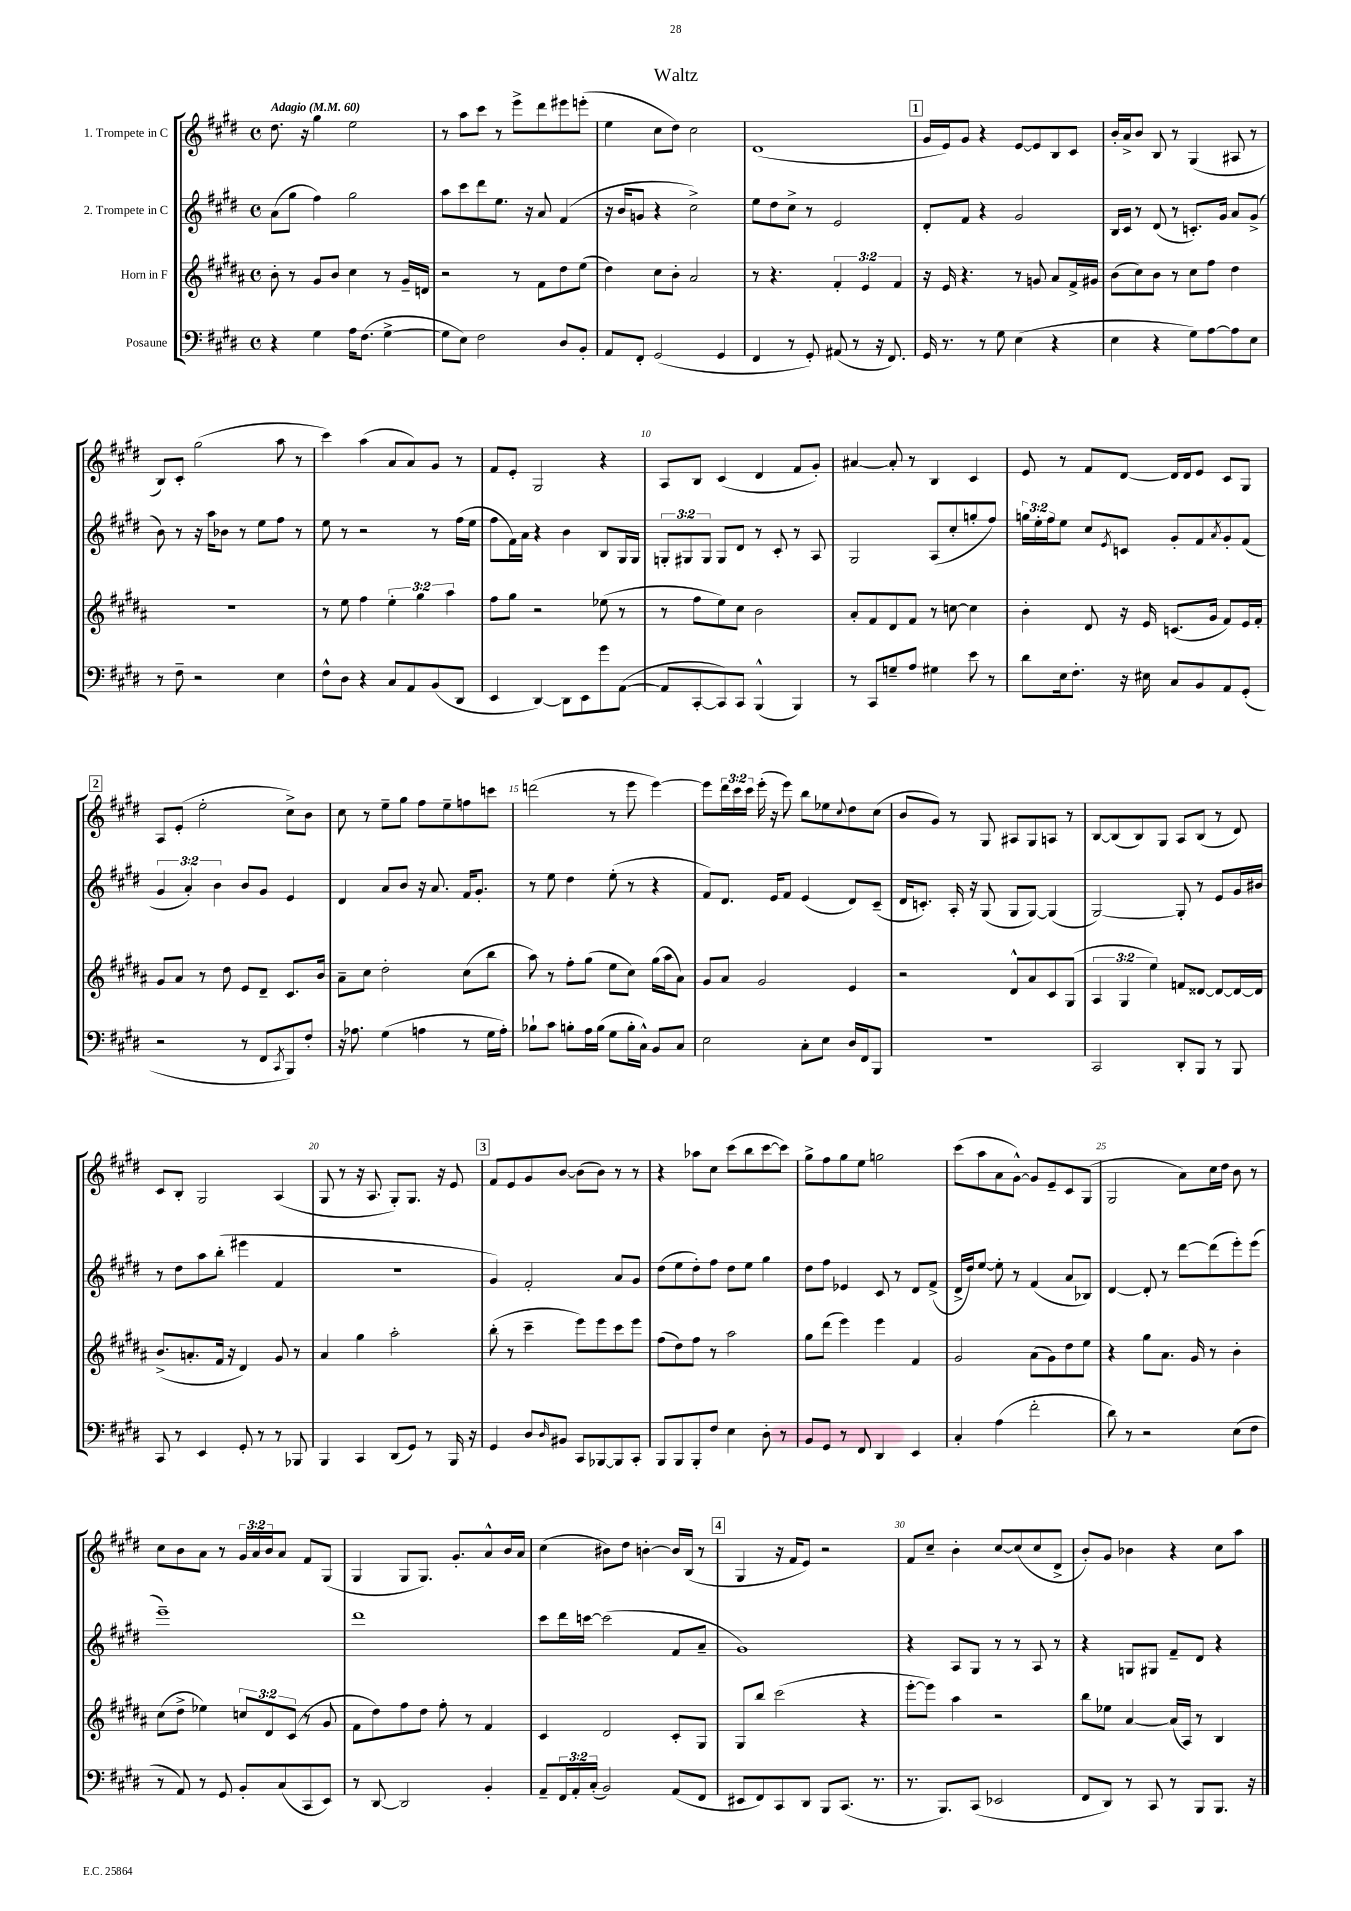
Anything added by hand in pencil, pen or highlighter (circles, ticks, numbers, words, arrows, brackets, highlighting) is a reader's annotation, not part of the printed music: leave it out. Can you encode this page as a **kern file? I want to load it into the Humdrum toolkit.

**kern	**kern	**kern	**kern
*part4	*part3	*part2	*part1
*staff4	*staff3	*staff2	*staff1
*I"Posaune	*I"Horn in F	*I"2. Trompete in C	*I"1. Trompete in C
*clefF4	*clefG2	*clefG2	*clefG2
*k[f#c#g#d#]	*k[f#c#g#d#a#]	*k[f#c#g#d#]	*k[f#c#g#d#]
*M4/4	*M4/4	*M4/4	*M4/4
*met(c)	*met(c)	*met(c)	*met(c)
*MM60	*MM60	*MM60	*MM60
=1	=1	=1	=1
!	!	!	!LO:TX:a:B:t=Adagio
4r	8b'\	(8a\L	8.dd#\
.	8r	8gg#\J	.
.	.	.	16r
4G#\	8g#/L	4ff#\)	4gg#\
.	8b/J	.	.
16A\KL	4cc#\	2gg#\	2ee\
(8.F#\J	.	.	.
[4G#^\	8r	.	.
.	16g#~/LL	.	.
.	16dn/JJ	.	.
=2	=2	=2	=2
8G#\L]	2r	8aa\L	8r
8E\J)	.	8ccc#\	8aa\L
2F#\	.	8ddd#\	8ccc#\J
.	.	8.ee\J	8r
.	8r	.	8eee^\L
.	.	16r	.
.	8f#\L	8a/	8ddd#\
8D#/L	8dd#\	(4f#/	8eee#X\
8BB'/J	(8ee\J	.	(8eeen'\J
=3	=3	=3	=3
8AA/L	4dd#\)	16r	4ee\
.	.	16b/KL	.
8FF#'/J	.	8gn/J	.
(2GG#/	8cc#\L	4r	8cc#\L
.	8b'\J	.	8dd#\J)
.	2a#/	2cc#^\)	2cc#\
4GG#/	.	.	.
=4	=4	=4	=4
4FF#/	8r	8ee\L	(1d#
.	4.r	8dd#\	.
8r	.	8cc#^\J	.
8GG#'/)	.	8r	.
(8AA#X/	6f#'/	2e/	.
8r	.	.	.
.	6e/	.	.
16r	.	.	.
8.FF#/)	.	.	.
.	6f#/	.	.
!!LO:REH:place=s1:t=1
=5	=5	=5	=5
16GG#/	16r	8d#'/L	16g#/LL
8.r	16e/	.	16e/J)
.	4.r	8f#/J	8g#/J
8r	.	4r	4r
8G#\	.	.	.
(4E\	8r	2g#/	[8e/L
.	8gn/	.	8e/]
4r	8a#/L	.	8B/
.	16f#^/L	.	8c#/J
.	16g#X/JJ	.	.
=6	=6	=6	=6
4E\	(8b\L	16B/LL	16b'/LL
.	.	16c#/JJ	16a^/J
.	8cc#\)	8r	8b/J
4r	8b\J	(8d#/	8B/
.	8r	8r	8r
8G#\L)	8cc#\L	8.cn'/L)	(4G#/
[8A\	8ff#\J	.	.
.	.	16g#/Jk	.
8A\]	4dd#\	8a/L	8A#X/
8E\J	.	(8g#^/J	8r
!!LO:LB:g=z
=7	=7	=7	=7
8r	1r	8b\)	8B/L)
8F#~\	.	8r	8c#'/J
2r	.	16r	(2gg#\
.	.	16aa\KL	.
.	.	8b-X\J	.
.	.	8r	.
.	.	8ee\L	.
4E\	.	8ff#\J	8aa\
.	.	8r	8r
=8	=8	=8	=8
8F#^^\L	8r	8ee\	4ccc#\)
8D#\J	8ee\	8r	.
4r	4ff#\	2r	(4aa\
8C#/L	6ee'\	.	8a/L
8AA/	.	.	8a/)
.	6gg#\	.	.
(8BB/	.	8r	8g#/J
.	6aa#\	.	.
8DD#/J	.	(16ff#\LL	8r
.	.	16ee\JJ	.
=9	=9	=9	=9
4EE/	8ff#\L	8ff#\L	8f#/L
.	8gg#\J	16f#\L)	8e'/J
.	.	16a\JJ	.
[4DD#/)	2r	4r	2G#/
8DD#\L]	.	4b\	.
8EE\	.	.	.
8g#\	(8ee-X\	8B/L	4r
([8AA\J	8r	16G#/L	.
.	.	16G#/JJ	.
=10	=10	=10	=10
8AA/L]	8r	12Gn'/L	8A/L
.	.	12G#X/	.
[8CC#'/	8ff#\L	.	8B/J
.	.	12G#/J	.
8CC#/])	8ee\)	8G#/L	(4c#/
8CC#/J	8cc#\J	8d#/J	.
(4BBB^^/	2b\	8r	4d#/
.	.	8c#'/	.
4BBB/)	.	8r	8f#/L
.	.	8A/	8g#'/J)
=11	=11	=11	=11
8r	8a#'/L	2G#/	[4a#X/
8CC#/L	8f#/	.	.
8Gn~/	8d#/	.	8a#'/]
8A/J	8f#/J	.	8r
4G#X\	8r	(8A/L	4B/
.	[8ccn\	8cc#'/	.
8e\	4cc\]	8ggn'/	4c#/
8r	.	8ff#/J)	.
=12	=12	=12	=12
8d#\L	4b'\	24ggn\LL	8e/
.	.	24ee'\	.
.	.	24ff#\J	.
16E\k	.	8ee\J	8r
8.F#'\J	.	.	.
.	8d#/	8cc#/L	8f#/L
.	.	8qe/	.
16r	16r	8cn/J	[8d#/J
16E#X\	16e/	.	.
8C#/L	(8.cn/L	8g#'/L	16d#/LL]
.	.	.	16d#/J
8BB/	.	8f#/	8e/J
.	16g#/Jk	.	.
.	.	8qa/	.
8AA/	8f#/L)	8g#'/	8c#/L
(8GG#'/J	16e/L	(8f#/J	8G#/J
.	16f#'/JJ	.	.
!!LO:LB:g=z
!!LO:REH:place=s1:t=2
=13	=13	=13	=13
2r	8g#/L	6g#/	8A/L
.	8a#/J	.	(8e'/J
.	.	6a'/)	.
.	8r	.	2ee'\
.	.	6b\	.
.	8dd#\	.	.
8r	8e/L	8b/L	.
8FF#/L	8d#~/J	8g#/J	.
8qCC#/	.	.	.
8BBB/)	8.c#/L	4e/	8cc#^\L)
8F#'/J	.	.	8b\J
.	16b/Jk	.	.
=14	=14	=14	=14
16r	8a#~\L	4d#/	8cc#\
8.A-X\	.	.	.
.	8cc#\J	.	8r
(4G#\	2dd#'\	8a/L	8ee~\L
.	.	8b/J	8gg#\J
4An\	.	16r	8ff#\L
.	.	8.a/	.
.	.	.	8ee~\
8r	(8cc#\L	16f#/KL	8ffn\
.	.	8.g#'/J	.
16G#\LL	8bb\J	.	8cccn\J
16A'\JJ)	.	.	.
=15	=15	=15	=15
8B-X`\L	8aa#\)	8r	(2dddn\
8c#\J	8r	8ee\	.
8Bn'\L	8ff#'\L	4dd#\	.
16A\L	(8gg#\J	.	.
(16B\JJ	.	.	.
8G#\L	8ee\L	(8ee'\	8r
16B'\L	8cc#\J)	8r	8eee\
16C#^^\JJ)	.	.	.
8BB/L	(16gg#\LL	4r	[4eee\)
.	16aa#\J	.	.
8C#/J	8a#\J)	.	.
=16	=16	=16	=16
2E\	8g#/L	8f#/L)	8eee\L]
.	8a#/J	8.d#/J	24ddd#\L
.	.	.	24ccc#\
.	.	.	24ccc#\JJ
.	2g#/	.	(16eee'\
.	.	16e/KL	16r
.	.	8f#/J	8eee\)
8C#'\L	.	(4e/	8bb\L
8E\J	.	.	8ee-X\
.	.	.	8qqcc#/
16D#/LL	4e/	8d#/L)	8dd#\
16FF#/J	.	.	.
8BBB/J	.	(8c#~/J	(8cc#\J
=17	=17	=17	=17
1r	2r	16d#/KL	8b/L
.	.	8.cn'/J)	.
.	.	.	8g#/J)
.	.	16A'/	8r
.	.	16r	.
.	.	(8G#/	8G#/
.	8d#^^/L	8G#/L	8A#X/L
.	8a#/	[8G#/J)	8G#/
.	8c#/	(4G#/]	8An/J
.	(8G#/J	.	8r
=18	=18	=18	=18
2CC#/	6A#/	[2G#/)	[8B/L
.	.	.	(8B/]
.	6G#/	.	.
.	.	.	8B/)
.	6ee\)	.	.
.	.	.	8G#/J
8DD#'/L	8fn/L	8G#'/]	8A/L
8BBB/J	[8d##X/J	8r	(8B/J
8r	8d##/L_	8e/L	8r
8BBB/	16d##/L_	16g#/L	8d#/)
.	16d##/JJ]	16b#X/JJ	.
!!LO:LB:g=z
=19	=19	=19	=19
8CC#/	(8.b^/L	8r	8c#/L
8r	.	8dd#\L	8B'/J
.	8.an'/	.	.
4EE/	.	8aa\	2G#/
.	16f#/Jk	(8bb'\J	.
.	16r	.	.
8GG#'/	4d#/)	4eee#X\	.
8r	.	.	.
8r	8g#/	4f#/	(4A/
8BBB-X/	8r	.	.
=20	=20	=20	=20
4BBB/	4a#/	1r	8G#/
.	.	.	8r
4CC#/	4gg#\	.	16r
.	.	.	8.A/
(8DD#/L	2aa#'\	.	8G#'/L)
8GG#/J)	.	.	8.G#/J
8r	.	.	.
.	.	.	16r
16BBB/	.	.	8e/
16r	.	.	.
!!LO:REH:place=s1:t=3
=21	=21	=21	=21
4GG#/	(8bb'\	4g#/)	8f#/L
.	8r	.	8e/
8D#/L	4ccc#~\	2f#'/	8g#/
16qqD#/	.	.	.
8BB#X/J	.	.	[8b/J
8CC#/L	8eee\L)	.	(8b\L]
[8BBB-X/	8eee\	.	8b\J)
8BBB-/]	8ccc#\	8a/L	8r
8CC#'/J	8eee\J	8g#/J	8r
=22	=22	=22	=22
8BBB/L	(8ff#\L	(8dd#\L	4r
8BBB/	8dd#\)	8ee\	.
8BBB'/	8ff#\J	8dd#'\)	8aa-X\L
8F#/J	8r	8ff#\J	8cc#\J
4E\	2aa#\	8dd#\L	(8ccc#\L
.	.	8ee\J	8bb\
8D#'\	.	4gg#\	[8ccc#\
8r	.	.	8ccc#\J])
=23	=23	=23	=23
8BB/L	8gg#\L	8dd#\L	8gg#^\L
8GG#/J	(8ddd#\J	8ff#\J	8ff#\
8r	4eee\)	4e-X/	8gg#\
8FF#/	.	.	8ee\J
4DD#/	4eee\	8c#/	2ggn\
.	.	8r	.
4EE/	4f#/	8d#/L	.
.	.	(8f#^/J	.
=24	=24	=24	=24
4C#'/	2g#/	16d#^/LL	(8ccc#\L
.	.	16dd#/J)	.
.	.	[8ee/J	8aa\
(4A\	.	8ee'\]	8a\
.	.	8r	[8g#^^\J)
2f#'\	(8a#\L	(4f#/	8g#/L]
.	8g#\)	.	8e~/
.	8dd#\	8a/L	8c#/
.	8ee\J	8B-X/J)	(8G#/J
=25	=25	=25	=25
8d#\)	4r	[4d#/	2G#/
8r	.	.	.
2r	8gg#\L	8d#'/]	.
.	8.a#\J	8r	.
.	.	[8ddd#\L	8a\L)
.	16g#/	.	.
.	8r	(8ddd#\]	16cc#\L
.	.	.	16dd#\JJ
(8E\L	4b'\	8eee'\)	8b\
8F#\J	.	(8eee\J	8r
!!LO:LB:g=z
=26	=26	=26	=26
8r	(8cc#\L	1eee~)	8cc#\L
8AA/)	8dd#^\J	.	8b\
8r	4ee-X\)	.	8a\J
8GG#/	.	.	8r
8BB'/L	12ccn/L	.	24g#/LL
.	.	.	24a/
.	12d#/	.	24b/J
(8C#/	.	.	8a/J
.	(12c#/J	.	.
8CC#/	8r	.	8f#/L
8EE/J)	8g#/	.	(8G#/J
=27	=27	=27	=27
8r	8f#\L	1ddd#	4G#/
[8DD#/	8dd#\)	.	.
2DD#/]	8ff#\	.	8G#/L
.	8dd#\J	.	8.G#/J)
.	8ff#'\	.	.
.	.	.	8.g#'/L
.	8r	.	.
4BB'/	4f#/	.	8a^^/
.	.	.	16b/L
.	.	.	16a/JJ
=28	=28	=28	=28
8AA~/L	4c#/	8ccc#\L	(4cc#\
24FF#/L	.	16ddd#\L	.
24AA'/	.	.	.
.	.	[16cccn\JJ	.
(24C#'/JJ	.	.	.
2BB/)	2d#/	(2ccc\]	8b#X\L)
.	.	.	8dd#\J
.	.	.	[4bn'\
(8AA/L	8c#'/L	8f#/L	16b/LL]
.	.	.	(16B/JJ
8FF#/J	8G#/J	8a~/J	8r
!!LO:REH:place=s1:t=4
=29	=29	=29	=29
8EE#X/L	8G#/L	1g#)	4G#/
8FF#/)	8bb/J	.	.
8CC#/	(2ccc#\	.	16r
.	.	.	16f#/KL
8DD#/J	.	.	8e/J)
8BBB/L	.	.	2r
(8.CC#/J	.	.	.
.	4r	.	.
8.r	.	.	.
=30	=30	=30	=30
8.r	[8eee'\L	4r	8f#/L
.	8eee\J])	.	8cc#~/J
8.BBB/L)	.	.	.
.	4aa#\	8A/L	4b'\
(8CC#/J	.	8G#/J	.
2EE-X/	2r	8r	[8cc#/L
.	.	8r	(8cc#/]
.	.	8A/	8cc#/
.	.	8r	8d#^/J
=31	=31	=31	=31
8FF#/L	8bb\L	4r	8b'/L)
8DD#/J)	8ee-X\J	.	8g#/J
8r	[4a#/	8Gn/L	4b-X\
8CC#/	.	8G#X/J	.
8r	(16a#/LL]	8f#~/L	4r
.	16A#/JJ)	.	.
8BBB/L	8r	8d#/J	.
8.BBB/J	4B/	4r	8cc#\L
.	.	.	8aa\J
16r	.	.	.
==	==	==	==
*-	*-	*-	*-
